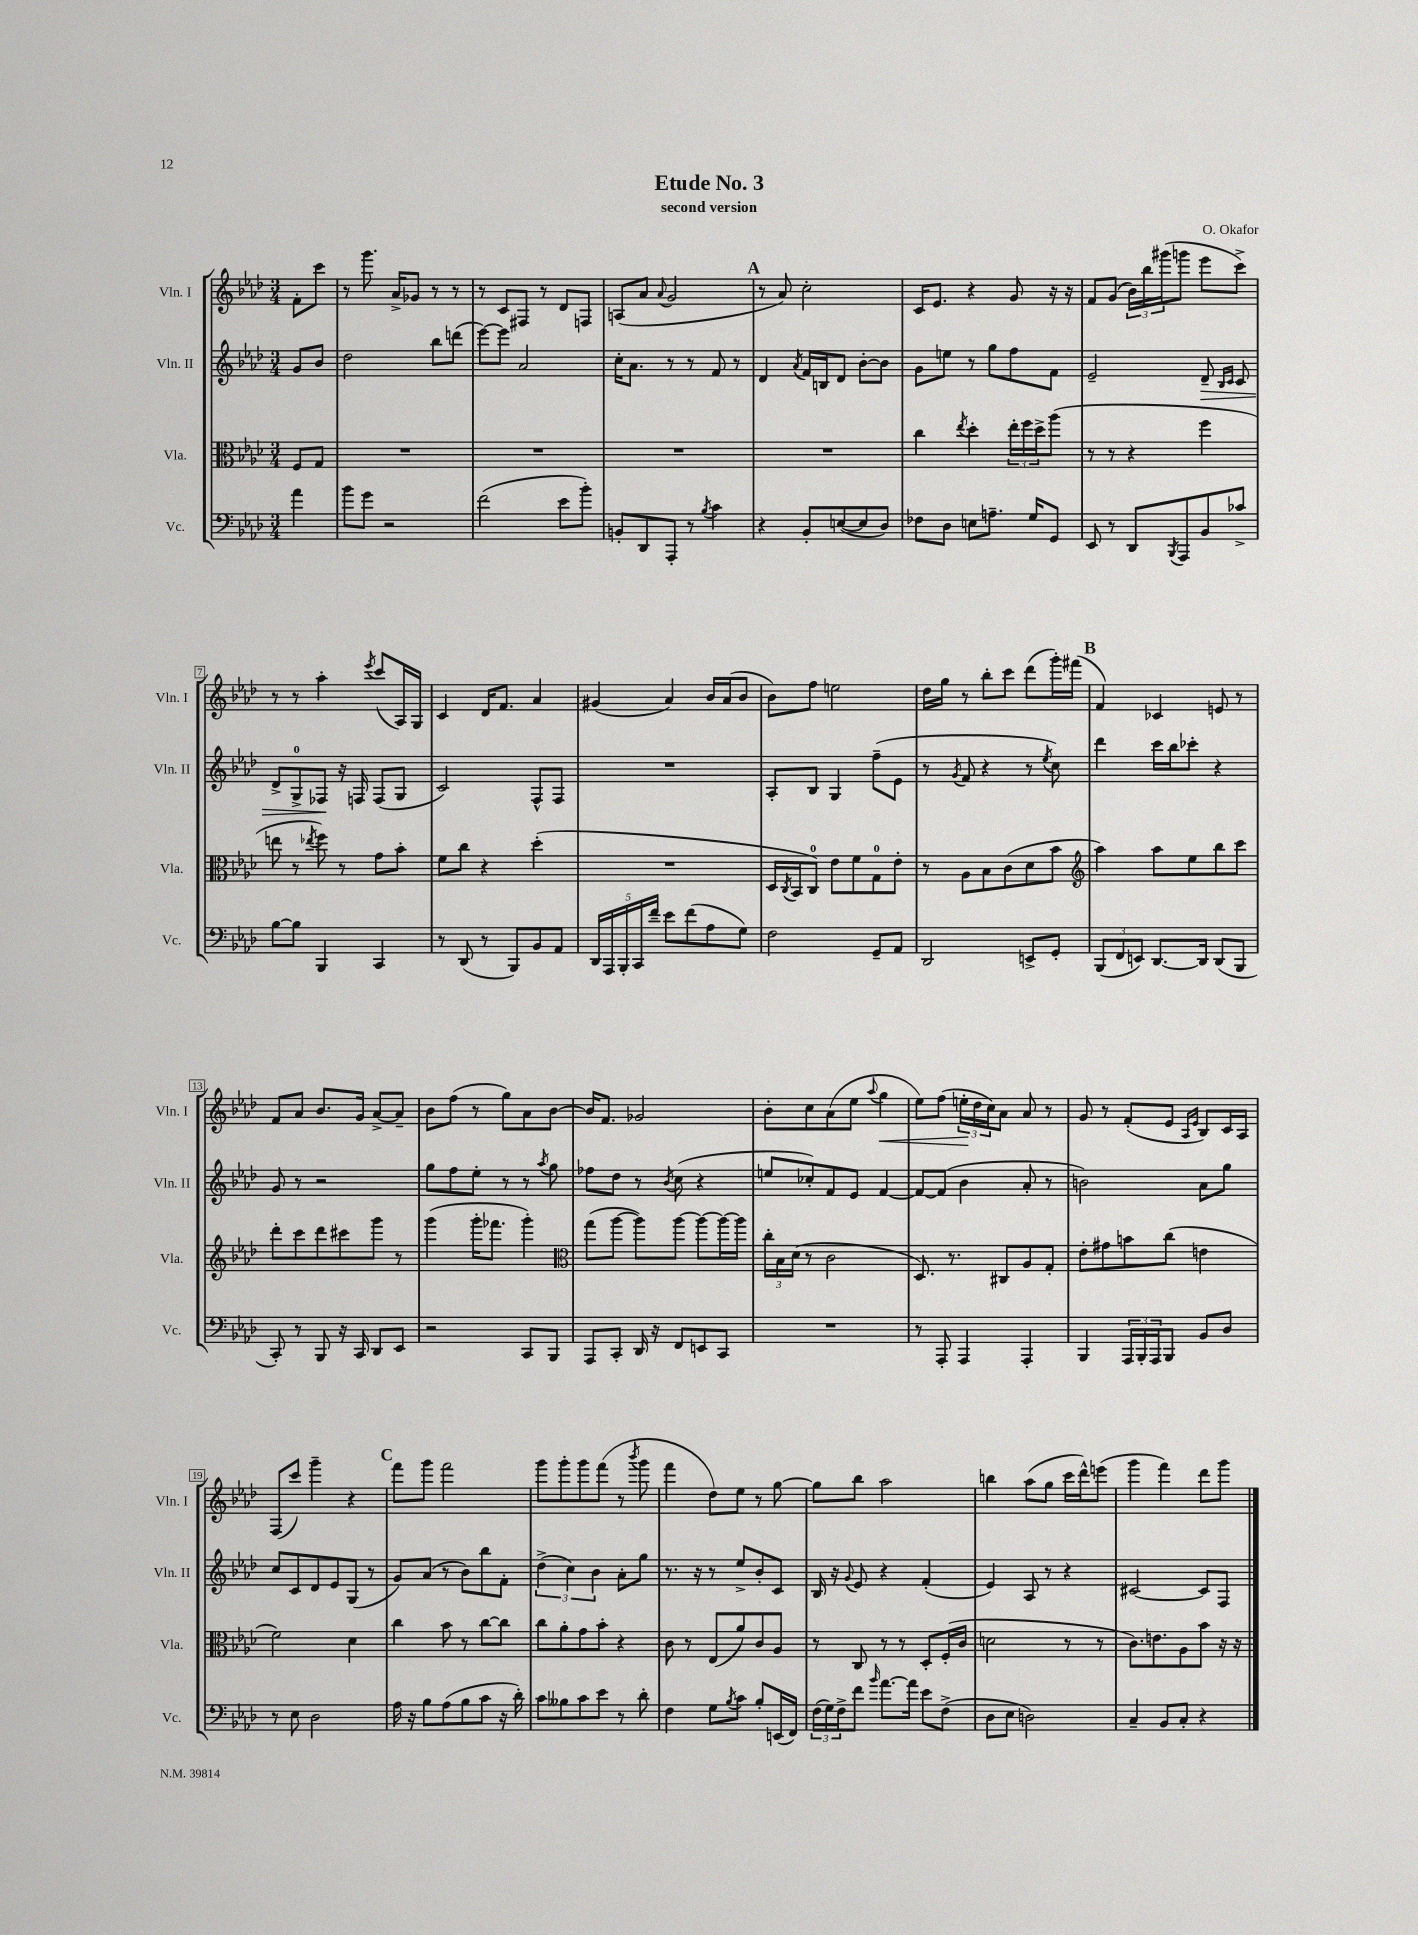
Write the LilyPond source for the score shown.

\header { title = "Etude No. 3" composer = "O. Okafor" subtitle = "second version" }
<<
\new StaffGroup <<
\new Staff = "s0" \with { instrumentName = "Vln. I" shortInstrumentName = "Vln. I" } {
    \clef treble \key aes \major \numericTimeSignature \time 3/4 \partial 4
    f'8-. c'''8 |
    r8 g'''8. aes'16-> ges'8 r8 r8 |
    r8 c'8 fis8 r8 des'8 f8 |
    a8( aes'8 \appoggiatura { aes'8 } g'2 |
    \mark \markup { \bold "A" } r8 aes'8) c''2-. |
    c'16 ees'8. r4 g'8 r16 r16 |
    f'8 g'8( \tuplet 3/2 { bes'16) bes''16 gis'''16( } g'''8 ees'''8 c'''8->) |
    r8 r8 aes''4-. \acciaccatura { ees'''8 } c'''8( aes16) g16 |
    c'4 des'16 f'8. aes'4 |
    gis'4( aes'4) bes'16 aes'16( bes'8 |
    bes'8) f''8 e''2 |
    des''16 g''16 r8 bes''8-. c'''8 des'''8( g'''16-.) fis'''16( |
    \mark \markup { \bold "B" } f'4) ces'4 e'8 r8 |
    f'8 aes'8 bes'8. g'16 aes'8~-> aes'8-- |
    bes'8 f''8( r8 g''8) aes'8 bes'8~ |
    bes'16 f'8. ges'2 |
    bes'8-. c''8 aes'8( ees''8 \appoggiatura { aes''8 } g''4\< |
    ees''8) f''8( \tuplet 3/2 { e''16-.\! des''16 c''16) } aes'8 aes'8 r8 |
    g'8 r8 f'8-.( ees'8 \grace { aes16 ees'16 } bes8) c'16 aes16 |
    f8( c'''8) g'''4-- r4 |
    \mark \markup { \bold "C" } f'''8 g'''8 f'''2 |
    g'''8 g'''8-. g'''8 f'''8( r8 \acciaccatura { bes'''8 } g'''8 |
    f'''4 des''8) ees''8 r8 g''8~ |
    g''8 bes''8 aes''2 |
    b''4 aes''8( g''8 c'''16 des'''16-^) e'''8( |
    g'''4 f'''4) des'''8 g'''8 \bar "|." |
}
\new Staff = "s1" \with { instrumentName = "Vln. II" shortInstrumentName = "Vln. II" } {
    \clef treble \key aes \major \numericTimeSignature \time 3/4 \partial 4
    g'8 bes'8 |
    des''2 bes''8 d'''8( |
    ees'''8~) ees'''8 aes'2 |
    c''16-. aes'8. r8 r8 f'8 r8 |
    \mark \markup { \bold "A" } des'4 \acciaccatura { aes'8 } f'16 b16 des'8 bes'8~-. bes'8 |
    g'8 e''8 r8 g''8 f''8 f'8 |
    ees'2-- des'8--\> \grace { bes16 c'16 } c'8 |
    des'8-> g8-0-> fes8\! r16 f16 f8( g8 |
    c'2) f8-^ f8 |
    R2. |
    aes8-. bes8 g4 f''8--( ees'8 |
    r8 \acciaccatura { g'8 } f'8 r4 r8 \acciaccatura { ees''8 } c''8) |
    \mark \markup { \bold "B" } des'''4 c'''16 bes''16 ces'''8-. r4 |
    g'8 r8 r2 |
    g''8 f''8 ees''8-. r8 r8 \acciaccatura { aes''8 } g''8 |
    fes''8 des''8 r8 \acciaccatura { bes'8 } c''8( r4 |
    e''8 ces''8-.) f'8 ees'8 f'4~ |
    f'8~ f'8( bes'4 aes'8-. r8 |
    b'2) aes'8 g''8 |
    c''8 c'8 des'8 ees'8 g8( r8 |
    \mark \markup { \bold "C" } g'8) aes'8( r8 bes'8) bes''8 f'8-. |
    \tuplet 3/2 { des''4->( c''4) bes'4 } aes'8-. g''8 |
    r8. r16 r8 ees''8-> bes'8-. c'8 |
    bes16 r16 \appoggiatura { g'8 } ees'8 r4 f'4-.( |
    ees'4) aes8 r8 r4 |
    cis'2~ cis'8 f8 \bar "|." |
}
\new Staff = "s2" \with { instrumentName = "Vla." shortInstrumentName = "Vla." } {
    \clef alto \key aes \major \numericTimeSignature \time 3/4 \partial 4
    f8 g8 |
    R2. |
    R2. |
    R2. |
    \mark \markup { \bold "A" } R2. |
    c''4 \acciaccatura { ees''8 } des''4-. \tuplet 3/2 { ees''16-. f''16 des''16-> } aes''8( |
    r8 r8 r4 f''4 |
    e''8 r8 \acciaccatura { ees''8 } f''8) r8 g'8 bes'8-. |
    f'8 c''8 r4 des''4-.( |
    R2. |
    des16 \acciaccatura { c8 } bes,16 c8-0) ees'8 f'8 g8-0 ees'8-. |
    r8 aes8 bes8 c'8( des'8 bes'8 |
    \mark \markup { \bold "B" } \clef treble aes''4) aes''8 ees''8 bes''8 c'''8 |
    des'''8-. c'''8 des'''8 cis'''8 g'''8 r8 |
    g'''4( g'''16-. fes'''8. g'''4-.) |
    \clef alto g''8( aes''8~ aes''8) aes''8~ aes''8~ aes''16~ aes''16 |
    \tuplet 3/2 { c''16-. bes16 des'16( } r8 c'2 |
    des8.) r8. cis8 aes8 g8-. |
    ees'8-. gis'8 b'8 c''8( e'4 |
    f'2) des'4 |
    \mark \markup { \bold "C" } c''4 bes'8 r8 c''8~ c''8 |
    c''8 aes'8-. g'8 bes'8-. r4 |
    c'8 r8 ees8( aes'8) c'8 aes8 |
    r8 c8 r8 r8 des8-. f16-.( c'16 |
    d'2 r8 r8 |
    c'8.) e'8. aes8 bes'8 r16 r16 \bar "|." |
}
\new Staff = "s3" \with { instrumentName = "Vc." shortInstrumentName = "Vc." } {
    \clef bass \key aes \major \numericTimeSignature \time 3/4 \partial 4
    aes'4 |
    bes'8 g'8 r2 |
    f'2( ees'8 bes'8-.) |
    b,8-. des,8 aes,,8-. r8 \acciaccatura { bes8 } c'4 |
    \mark \markup { \bold "A" } r4 bes,8-. e8~( e8 des8) |
    fes8 des8 e8 a8.-- g16 g,8 |
    ees,8 r8 des,8 \acciaccatura { bes,,8 } aes,,8 bes,8 ces'8-> |
    bes8~ bes8 bes,,4 c,4 |
    r8 des,8( r8 bes,,8) bes,8 aes,8 |
    \tuplet 5/4 { des,16 aes,,16 bes,,16-. c,16 f'16-- } ees'8 f'8( aes8 g8) |
    f2 g,8-- aes,8 |
    des,2 e,8-> g,8-. |
    \mark \markup { \bold "B" } \tuplet 3/2 { bes,,8( f,8 e,8) } des,8.~ des,16 des,8( bes,,8 |
    c,8-.) r8 bes,,8 r16 c,16 des,8 ees,8 |
    r2 c,8 bes,,8 |
    aes,,8 c,8-. des,16 r16 f,8 e,8 c,8 |
    R2. |
    r8 aes,,8-. aes,,4 aes,,4-. |
    bes,,4 \tuplet 3/2 { aes,,16 bes,,16-. aes,,16 } bes,,8 bes,8 des8 |
    r8 ees8 des2 |
    \mark \markup { \bold "C" } aes16 r16 bes8 aes8( bes8 c'8 r16 des'16-.) |
    c'8 beses8 c'8 ees'8 r8 des'8-. |
    f4 g8 \acciaccatura { bes8 } c'8 bes8-. e,16( f,16) |
    \tuplet 3/2 { f16( g16) f16-> } f'8 \grace { bes'16 } aes'8.~ aes'16 ees'8 f8->( |
    des8 ees8 d2) |
    c4-- bes,8 c8-. r4 \bar "|." |
}
>>
>>
\layout { \context { \Score \override BarNumber.stencil = #(make-stencil-boxer 0.1 0.3 ly:text-interface::print) } }
